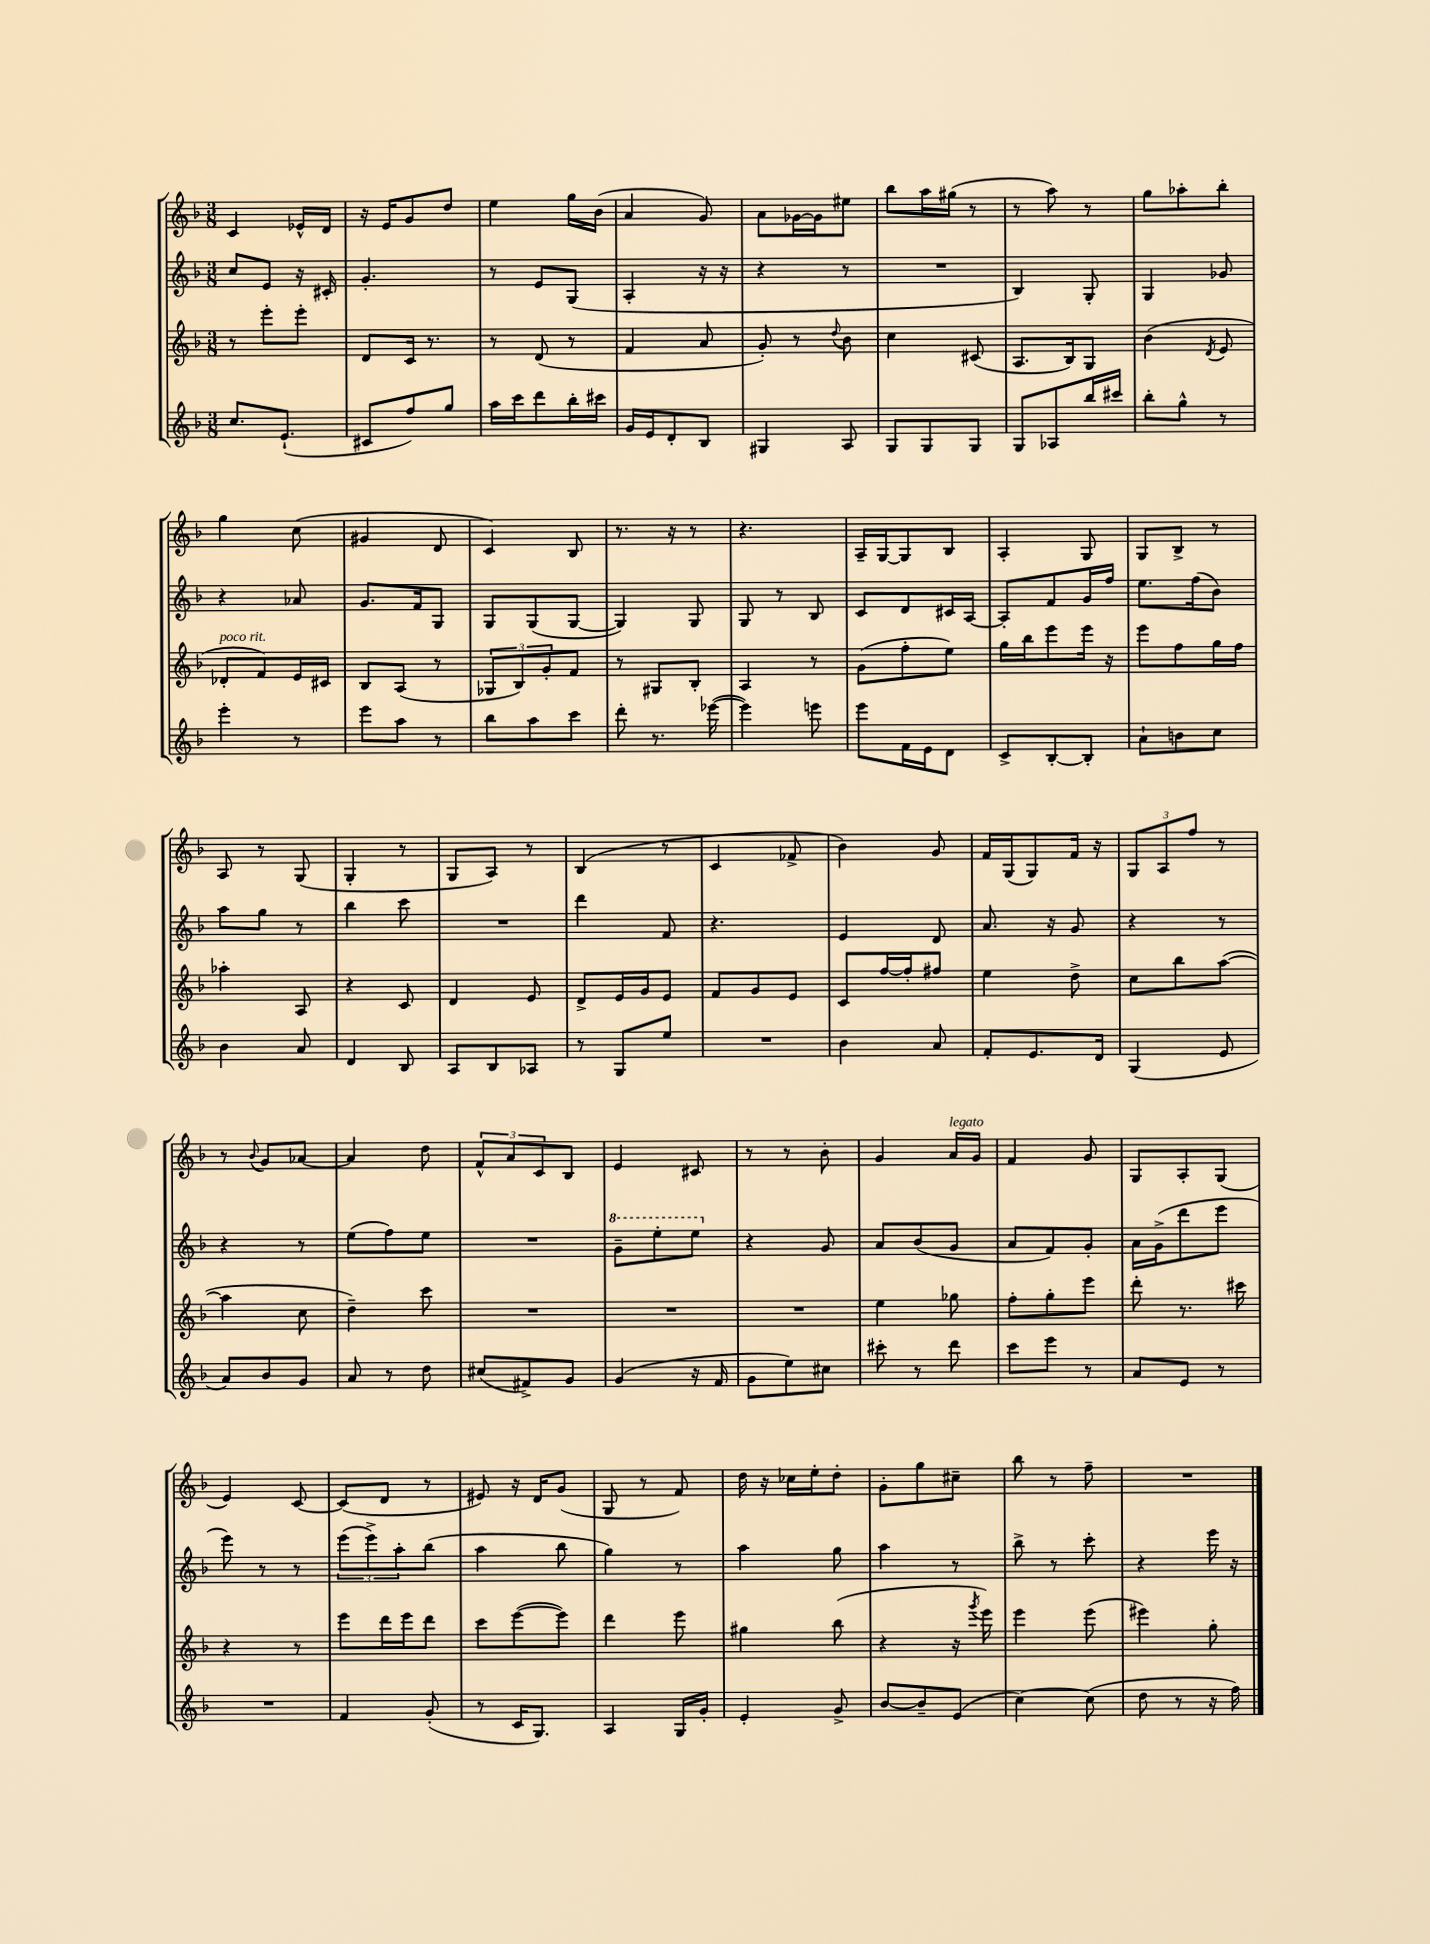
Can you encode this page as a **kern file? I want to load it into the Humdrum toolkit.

**kern	**kern	**kern	**kern
*part4	*part3	*part2	*part1
*staff4	*staff3	*staff2	*staff1
*clefG2	*clefG2	*clefG2	*clefG2
*k[b-]	*k[b-]	*k[b-]	*k[b-]
*M3/8	*M3/8	*M3/8	*M3/8
=8	=8	=8	=8
8.cc/L	8r	8cc/L	4c/
.	8eee'\L	8e/J	.
(8.e`/J	.	.	.
.	8eee'\J	16r	16e-X^^/LL
.	.	16c#X'/	16d/JJ
=9	=9	=9	=9
8c#X/L	8d/L	4.g'/	16r
.	.	.	16e/KL
8ff/)	16c/Jk	.	8g/
.	8.r	.	.
8gg/J	.	.	8dd/J
=10	=10	=10	=10
16aa\LL	8r	8r	4ee\
16ccc\J	.	.	.
8ddd\	(8d/	8e/L	.
16bb-'\L	8r	(8G/J	16gg\LL
16ccc#X\JJ	.	.	(16b-\JJ
=11	=11	=11	=11
16g/LL	4f/	4A'/	4a/
16e/J	.	.	.
8d'/	.	.	.
8B-/J	8a/	16r	8g/)
.	.	16r	.
=12	=12	=12	=12
4G#X/	8g'/)	4r	8a\L
.	8r	.	[16g-X\L
.	.	.	16g-\J]
.	8qqdd/	.	.
8A/	8b-\	8r	8ee#X\J
=13	=13	=13	=13
8G/L	4cc\	4.r	8bb-\L
8G/	.	.	16aa\L
.	.	.	(16gg#X\JJ
8G/J	(8c#X/	.	8r
=14	=14	=14	=14
8G/L	8.A/L	4B-/)	8r
8A-X/	.	.	8aa\)
.	16B-/k)	.	.
16bb-/L	8G/J	8G'/	8r
16ccc#X/JJ	.	.	.
=15	=15	=15	=15
8bb-'\L	(4b-\	4G/	8gg\L
8gg^^\J	.	.	8aa-X'\
.	8qd/	.	.
8r	8e/	8g-X/	8bb-'\J
!!LO:LB:g=z
=16	=16	=16	=16
!	!LO:TX:a:i:t=poco rit.	!	!
4eee'\	8d-X'/L	4r	4gg\
.	8f/)	.	.
8r	16e/L	8a-X/	(8cc\
.	16c#X/JJ	.	.
=17	=17	=17	=17
8eee\L	8B-/L	8.g/L	4g#X/
8aa\J	(8A/J	.	.
.	.	16f/k	.
8r	8r	8G/J	8d/
=18	=18	=18	=18
8bb-\L	12G-X/L	8G/L	4c/)
.	12B-/)	.	.
8aa\	.	(8G/	.
.	12g'/	.	.
8ccc\J	8f/J	[8G/J	8B-/
=19	=19	=19	=19
8ddd'\	8r	4G/])	8.r
8.r	8G#X/L	.	.
.	.	.	16r
.	8B-'/J	8G/	8r
([16eee-X\	.	.	.
=20	=20	=20	=20
4eee-\])	4A/	8G/	4.r
.	.	8r	.
8eeen\	8r	8B-/	.
=21	=21	=21	=21
8eee\L	(8g\L	8c/L	16A~/LL
.	.	.	[16G/J
16f\L	8ff'\	8d/	8G/]
16e\J	.	.	.
8d\J	8ee\J)	16c#X/L	8B-/J
.	.	[16A/JJ	.
=22	=22	=22	=22
8c^/L	16gg\LL	8A'/L]	4A'/
.	16bb-\J	.	.
[8B-'/	8eee\	8f/	.
8B-'/J]	16eee\Jk	16g/L	8G/
.	16r	16ff/JJ	.
=23	=23	=23	=23
8a`\L	8eee\L	8.ee\L	8G/L
8bn\	8ff\	.	8B-^/J
.	.	(16ff\k	.
8cc\J	16gg\L	8b-\J)	8r
.	16ff\JJ	.	.
!!LO:LB:g=z
=24	=24	=24	=24
4b-\	4aa-X'\	8aa\L	8A/
.	.	8gg\J	8r
8a/	8A/	8r	(8G/
=25	=25	=25	=25
4d/	4r	4bb-\	4G'/
8B-/	8c/	8ccc\	8r
=26	=26	=26	=26
8A/L	4d/	4.r	8G/L
8B-/	.	.	8A/J)
8A-X/J	8e/	.	8r
=27	=27	=27	=27
8r	8d^/L	4ddd\	(4B-/
8G/L	16e/L	.	.
.	16g/J	.	.
8ee/J	8e/J	8f/	8r
=28	=28	=28	=28
4.r	8f/L	4.r	4c/
.	8g/	.	.
.	8e/J	.	8f-X^/
=29	=29	=29	=29
4b-\	8c/L	4e/	4b-\)
.	[16ff/L	.	.
.	16ff'/J]	.	.
8a/	8ff#X/J	8d/	8g/
=30	=30	=30	=30
8f'/L	4ee\	8.a/	16f/LL
.	.	.	(16G/J
8.e/	.	.	8G/)
.	.	16r	.
.	8dd^\	8g/	16f/Jk
16d/Jk	.	.	16r
=31	=31	=31	=31
(4G/	8cc\L	4r	12G/L
.	.	.	12A/
.	8bb-\	.	.
.	.	.	12ff/J
8e/	([8aa\J	8r	8r
!!LO:LB:g=z
=32	=32	=32	=32
8a/L)	4aa\]	4r	8r
.	.	.	8qqb-/
8b-/	.	.	8g/L
8g/J	8cc\	8r	[8a-X/J
=33	=33	=33	=33
8a/	4dd~\)	(8ee\L	4a-/]
8r	.	8ff\)	.
8dd\	8ccc\	8ee\J	8dd\
=34	=34	=34	=34
(8cc#X/L	4.r	4.r	12f^^/L
.	.	.	12a/
8f#X^/)	.	.	.
.	.	.	12c/
8g/J	.	.	8B-/J
=35	=35	=35	=35
*	*	*8va	*
(4g/	4.r	8gg~\L	4e/
.	.	8eee'\	.
16r	.	8eee\J	8c#X/
16f/	.	.	.
=36	=36	=36	=36
*	*	*X8va	*
8g\L	4.r	4r	8r
8ee\)	.	.	8r
8cc#X\J	.	8g/	8b-'\
=37	=37	=37	=37
8ccc#X'\	4ee\	8a/L	4g/
8r	.	(8b-/	.
!	!	!	!LO:TX:a:i:t=legato
8ddd\	8gg-X\	8g/J	16a/LL
.	.	.	16g/JJ
=38	=38	=38	=38
8ccc\L	8ff'\L	8a/L	4f/
8eee\J	8gg'\	8f/)	.
8r	8eee\J	8g'/J	8g/
=39	=39	=39	=39
8a/L	8ddd'\	16a\LL	8G/L
.	.	(16g^\J	.
8e/J	8.r	8ddd\	8A'/
8r	.	8eee\J	(8G/J
.	16ccc#X\	.	.
!!LO:LB:g=z
=40	=40	=40	=40
4.r	4r	8eee\)	4e/)
.	.	8r	.
.	8r	8r	[8c/
=41	=41	=41	=41
4f/	8eee\L	(12eee\L	(8c/L]
.	.	12eee^\)	.
.	16ddd\L	.	8d/J
.	.	12aa'\	.
.	16eee\J	.	.
(8g'/	8ddd\J	(8bb-\J	8r
=42	=42	=42	=42
8r	8ccc\L	4aa\	8e#X/)
16c/KL	([8eee\	.	16r
8.G/J)	.	.	16d/KL
.	8eee\J])	8bb-\	(8g/J
=43	=43	=43	=43
4A/	4ddd\	4gg\)	8G/
.	.	.	8r
16G/LL	8eee\	8r	8f/)
16g'/JJ	.	.	.
=44	=44	=44	=44
4e'/	4gg#X\	4aa\	16dd\
.	.	.	16r
.	.	.	16cc-X\LL
.	.	.	16ee'\J
8g^/	(8bb-\	8gg\	8dd'\J
=45	=45	=45	=45
[8b-/L	4r	4aa\	8g'\L
8b-~/]	.	.	8gg\
(8e/J	16r	8r	8cc#X~\J
.	8qggg/	.	.
.	16eee\)	.	.
=46	=46	=46	=46
[4cc\)	4eee\	8bb-^\	8bb-\
.	.	8r	8r
(8cc\]	(8eee\	8ccc'\	8ff~\
=47	=47	=47	=47
8dd\	4eee#X\)	4r	4.r
8r	.	.	.
16r	8gg'\	16eee\	.
16ff\)	.	16r	.
==	==	==	==
*-	*-	*-	*-
